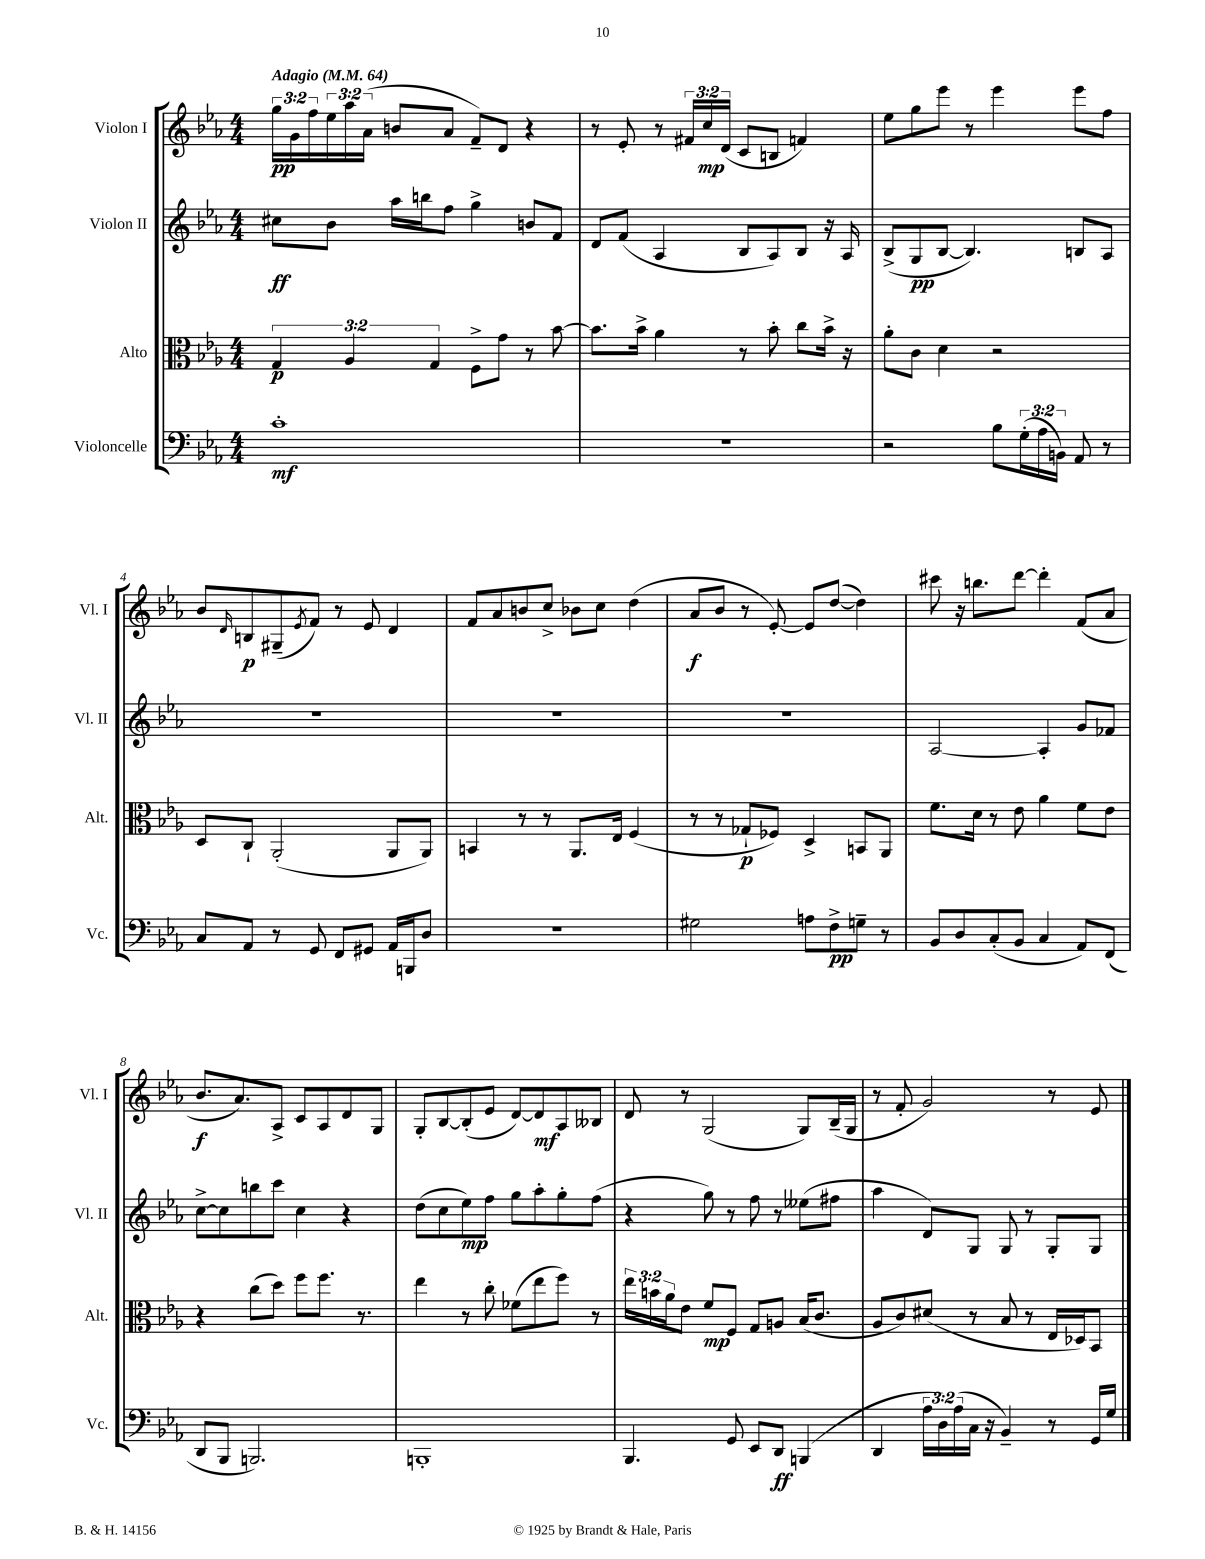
<<
\new StaffGroup <<
\new Staff = "s0" \with { instrumentName = "Violon I" shortInstrumentName = "Vl. I" } {
    \clef treble \key ees \major \numericTimeSignature \time 4/4 \override Staff.TupletNumber.text = #tuplet-number::calc-fraction-text \tempo "Adagio" 4 = 64
    \tuplet 3/2 { g''16\pp g'16 f''16 } \tuplet 3/2 { ees''16 aes''16 aes'16( } b'8 aes'8 f'8--) d'8 r4 |
    r8 ees'8-. r8 \tuplet 3/2 { fis'16 c''16\mp d'16( } c'8 b8 f'4) |
    ees''8 g''8 ees'''8 r8 ees'''4 ees'''8 f''8 |
    bes'8 \grace { d'16 } b8\p gis8--( \acciaccatura { ees'8 } f'8) r8 ees'8 d'4 |
    f'8 aes'8 b'8 c''8-> bes'8 c''8 d''4( |
    aes'8\f bes'8 r8 ees'8~-.) ees'8 d''8~( d''4) |
    cis'''8 r16 b''8. d'''8~ d'''4-. f'8( aes'8 |
    bes'8.\f aes'8.) aes8-> c'8 aes8 d'8 g8 |
    g8-. bes8~ bes8-.( ees'8 d'8~) d'8\mf aes8 beses8 |
    d'8 r8 g2( g8) bes16--( g16 |
    r8 f'8-. g'2) r8 ees'8 \bar "|." |
}
\new Staff = "s1" \with { instrumentName = "Violon II" shortInstrumentName = "Vl. II" } {
    \clef treble \key ees \major \numericTimeSignature \time 4/4
    cis''8\ff bes'8 aes''16 b''16 f''8 g''4-> b'8 f'8 |
    d'8 f'8( aes4 bes8 aes8) bes8 r16 aes16 |
    bes8->( g8\pp bes8~ bes4.) b8 aes8 |
    R1 |
    R1 |
    R1 |
    aes2~ aes4-. g'8 fes'8 |
    c''8~-> c''8 b''8 c'''8 c''4 r4 |
    d''8( c''8 ees''8\mp) f''8 g''8 aes''8-. g''8-. f''8( |
    r4 g''8) r8 f''8 r8 eeses''8( fis''8 |
    aes''4 d'8) g8 g8 r8 g8-. g8 \bar "|." |
}
\new Staff = "s2" \with { instrumentName = "Alto" shortInstrumentName = "Alt." } {
    \clef alto \key ees \major \numericTimeSignature \time 4/4 \override Staff.TupletNumber.text = #tuplet-number::calc-fraction-text
    \tuplet 3/2 { g4\p aes4 g4 } f8-> g'8 r8 bes'8~ |
    bes'8. bes'16-> aes'4 r8 bes'8-. c''8 bes'16-> r16 |
    aes'8-. c'8 d'4 r2 |
    d8 c8-! aes,2-.( aes,8 aes,8) |
    b,4 r8 r8 aes,8. ees16 f4( |
    r8 r8 ges8-!\p fes8) d4-> b,8 aes,8 |
    f'8. d'16 r8 ees'8 aes'4 f'8 ees'8 |
    r4 c''8( d''8) f''8 f''8. r8. |
    ees''4 r8 c''8-. fes'8( ees''8 f''8) r8 |
    \tuplet 3/2 { ees''16 b'16 aes'16 } ees'8 f'8\mp f8 g8 a8 bes16( c'8. |
    aes8 c'8) dis'8( r8 bes8 r8 ees16 des16) bes,8 \bar "|." |
}
\new Staff = "s3" \with { instrumentName = "Violoncelle" shortInstrumentName = "Vc." } {
    \clef bass \key ees \major \numericTimeSignature \time 4/4 \override Staff.TupletNumber.text = #tuplet-number::calc-fraction-text
    c'1-.\mf |
    R1 |
    r2 bes8 \tuplet 3/2 { g16-.( aes16 b,16) } aes,8 r8 |
    c8 aes,8 r8 g,8 f,8 gis,8 aes,16 b,,16 d8 |
    R1 |
    gis2 a8 f8->\pp g8-- r8 |
    bes,8 d8 c8-.( bes,8 c4 aes,8) f,8( |
    d,8 bes,,8 b,,2.) |
    b,,1-. |
    bes,,4. g,8 ees,8 d,8\ff b,,4( |
    d,4 \tuplet 3/2 { aes16 d16) aes16( } c16 r16 bes,4--) r8 g,16 g16 \bar "|." |
}
>>
>>
